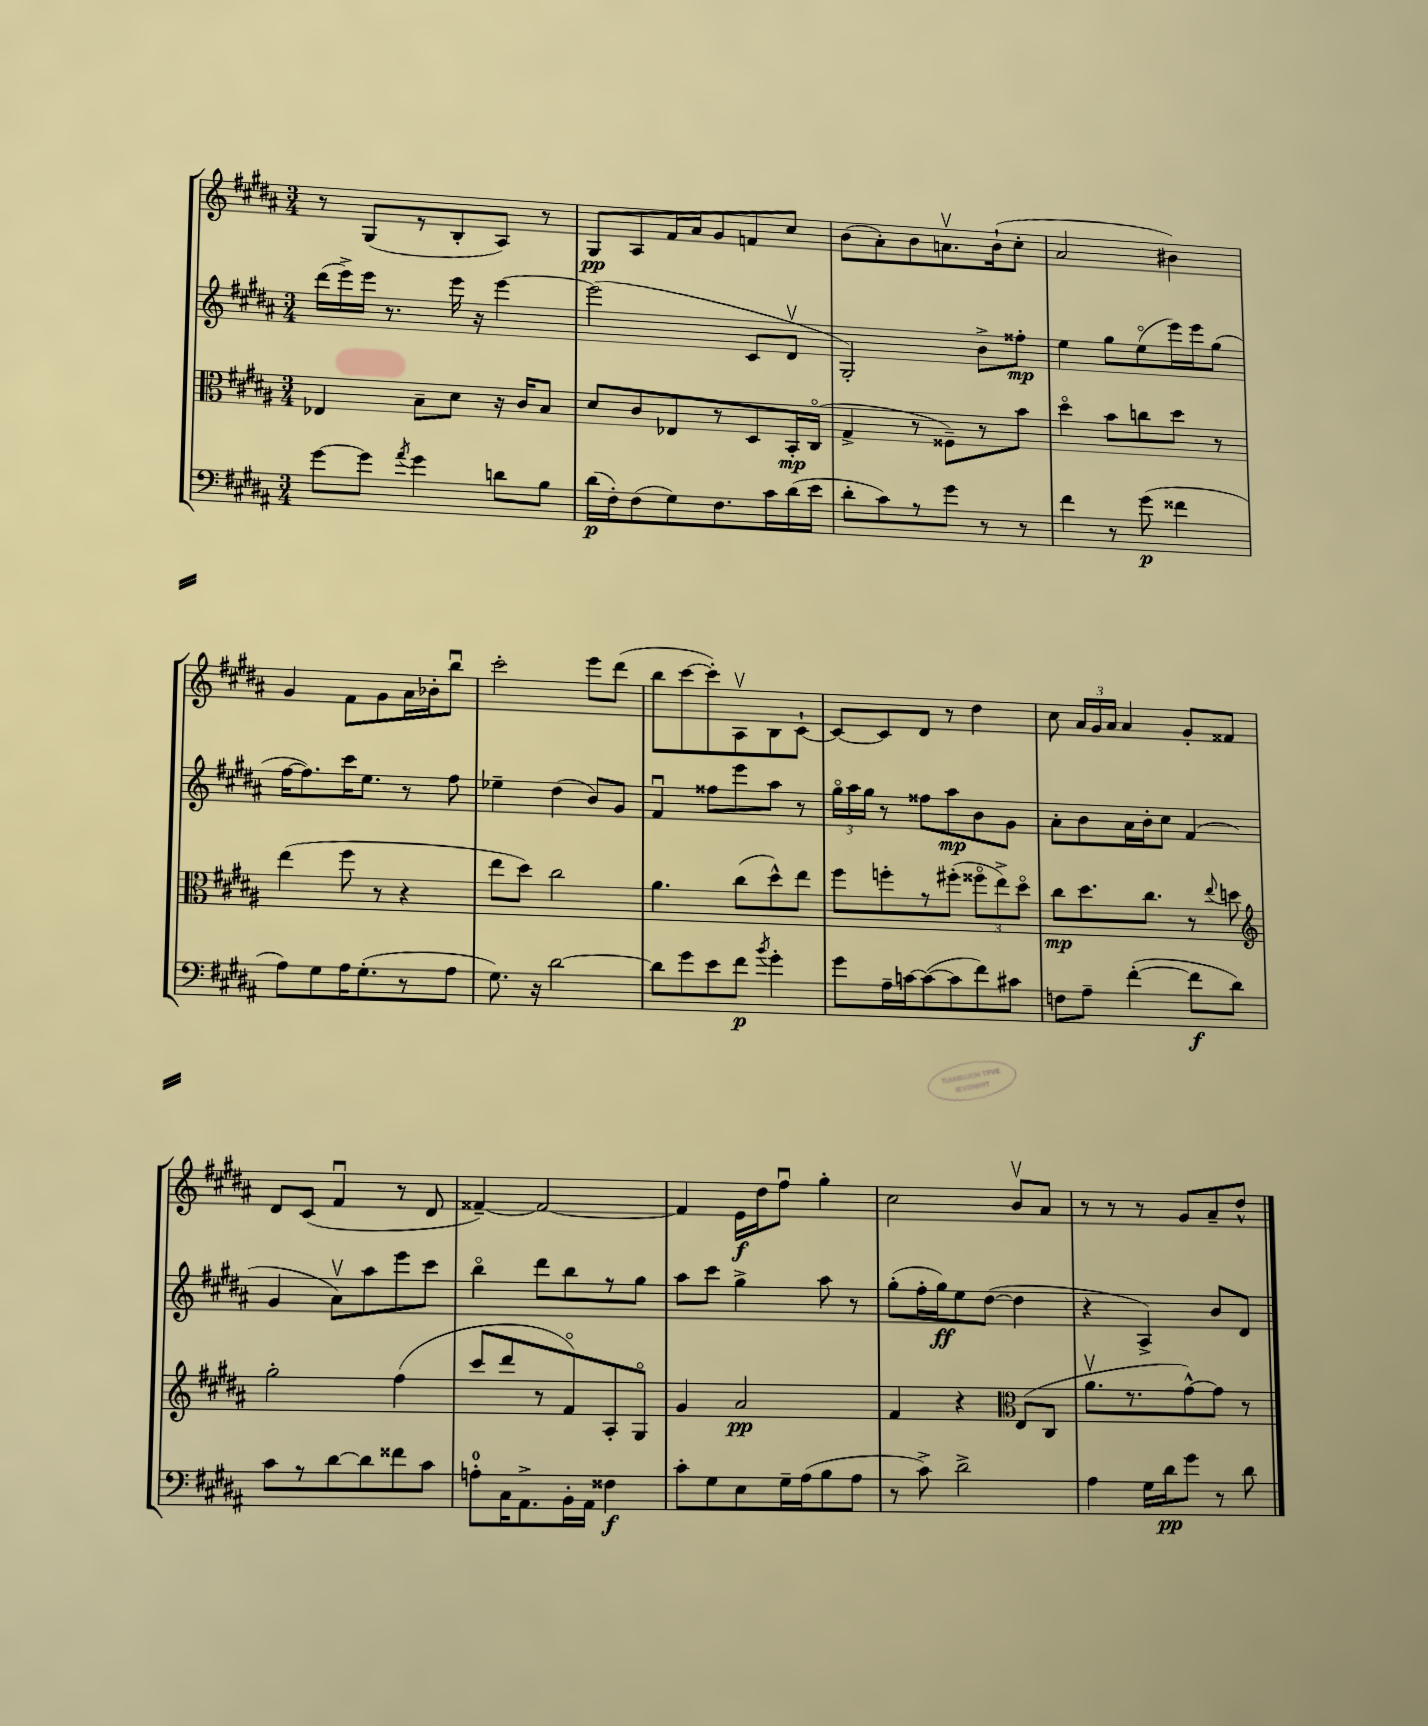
<<
\new StaffGroup <<
\new Staff = "s0" {
    \clef treble \key b \major \numericTimeSignature \time 3/4
    \autoBeamOff r8 gis8[( r8 b8-. ais8]) r8 |
    gis8[\pp ais8 fis'16 ais'16 gis'8 f'8 cis''8] |
    b'8[( ais'8-.) b'8 a'8.\upbow b'16-!( cis''8]-. |
    ais'2 bis'4) |
    gis'4 fis'8[ gis'8 ais'16 bes'16-. b''8]\downbow |
    cis'''2-. e'''8[ dis'''8]( |
    b''8[ cis'''8~ cis'''8-.) ais8\upbow b8 cis'8]~-! |
    cis'8[~ cis'8 dis'8] r8 dis''4 |
    cis''8 \tuplet 3/2 { ais'16[ gis'16 ais'16] } ais'4 gis'8[-. fisis'8] |
    dis'8[ cis'8]( fis'4\downbow r8 dis'8 |
    fisis'4~--) fisis'2~ |
    fisis'4 e'16[\f dis''16 fis''8]\downbow gis''4-. |
    cis''2 b'8[\upbow ais'8] |
    r8 r8 r8 gis'8[ ais'8-- dis''8]-^ \bar "|." |
}
\new Staff = "s1" {
    \clef treble \key b \major \numericTimeSignature \time 3/4
    \autoBeamOff dis'''16[( e'''16->) e'''16] r8. e'''16 r16 e'''4~ |
    e'''2( cis'8[ dis'8]\upbow |
    gis2-.) b'8[-> fisis''8]-.\mp |
    e''4 gis''8[ e''8\flageolet( e'''16) e'''16 gis''8]( |
    fis''16[~ fis''8.) cis'''16 e''8.] r8 fis''8 |
    ees''4-- dis''4( b'8[) gis'8] |
    fis'4\downbow fisis''8[ e'''8 ais''8] r8 |
    \tuplet 3/2 { gis''16[\flageolet ais''16 gis''16] } r8 fisis''8[ ais''8\mp b'8 gis'8] |
    ais'8[-. b'8 ais'16 b'16-. cis''8] fis'4( |
    gis'4 ais'8[\upbow) ais''8 e'''8 cis'''8] |
    b''4\flageolet dis'''8[ b''8 r8 gis''8] |
    ais''8[ cis'''8] gis''4-> ais''8 r8 |
    gis''8[-.( fis''16-. gis''16\ff) e''8 dis''8]~( dis''4 |
    r4 ais4->) b'8[ dis'8] \bar "|." |
}
\new Staff = "s2" {
    \clef alto \key b \major \numericTimeSignature \time 3/4
    \autoBeamOff ees4 b8[-- dis'8] r16 cis'16[ b8] |
    dis'8[ cis'8 ees8 r8 dis8 b,16-.\mp cis16]\flageolet( |
    gis4-> r8 fisis8[--) r8 b'8] |
    dis''4\flageolet b'8[ c''8 dis''8] r8 |
    e''4( fis''8 r8 r4 |
    e''8[ dis''8]) cis''2 |
    ais'4. cis''8[( dis''8-^) e''8] |
    fis''8[ f''8-. r8 fis''8]-.( \tuplet 3/2 { fisis''8[\flageolet e''8->) dis''8]\flageolet } |
    cis''8[\mp dis''8. cis''8.] r8 \appoggiatura { e''8 } d''8 |
    \clef treble gis''2-. fis''4( |
    cis'''8[ dis'''8 r8 fis'8\flageolet) ais8-. gis8]\flageolet |
    gis'4 ais'2\pp |
    fis'4 r4 \clef alto e8[( cis8] |
    ais'8.[\upbow r8. gis'8~-^) gis'8] r8 \bar "|." |
}
\new Staff = "s3" {
    \clef bass \key b \major \numericTimeSignature \time 3/4
    \autoBeamOff gis'8[~ gis'8] \acciaccatura { ais'8 } gis'4 d'8[ b8] |
    dis'16[\p( fis16-.) fis8( gis8) fis8. cis'16 dis'16( e'16] |
    dis'8[-. cis'8) r8 gis'8] r8 r8 |
    fis'4 r8 gis'8\p( fisis'4 |
    ais8[) gis8 ais16 gis8.-.( r8 ais8] |
    gis8.) r16 dis'2~ |
    dis'8[ gis'8 e'8 fis'8]\p \acciaccatura { b'8 } gis'4-. |
    gis'8[ ais16-- c'16~ c'8~( c'8 fis'8) cis'8] |
    f8[ ais8]-- fis'4~-.( fis'8[\f dis'8]) |
    cis'8[ r8 dis'8~ dis'8 fisis'8 cis'8] |
    a8[-0-. cis16 ais,8.-> b,16-. ais,16] fisis4\f |
    cis'8[-. gis8 e8 gis16-- ais16( b8 ais8] |
    r8 cis'8->) dis'2-> |
    ais4 gis16[ dis'16\pp gis'8] r8 dis'8 \bar "|." |
}
>>
>>
\layout { \context { \Score \remove "Bar_number_engraver" } }
